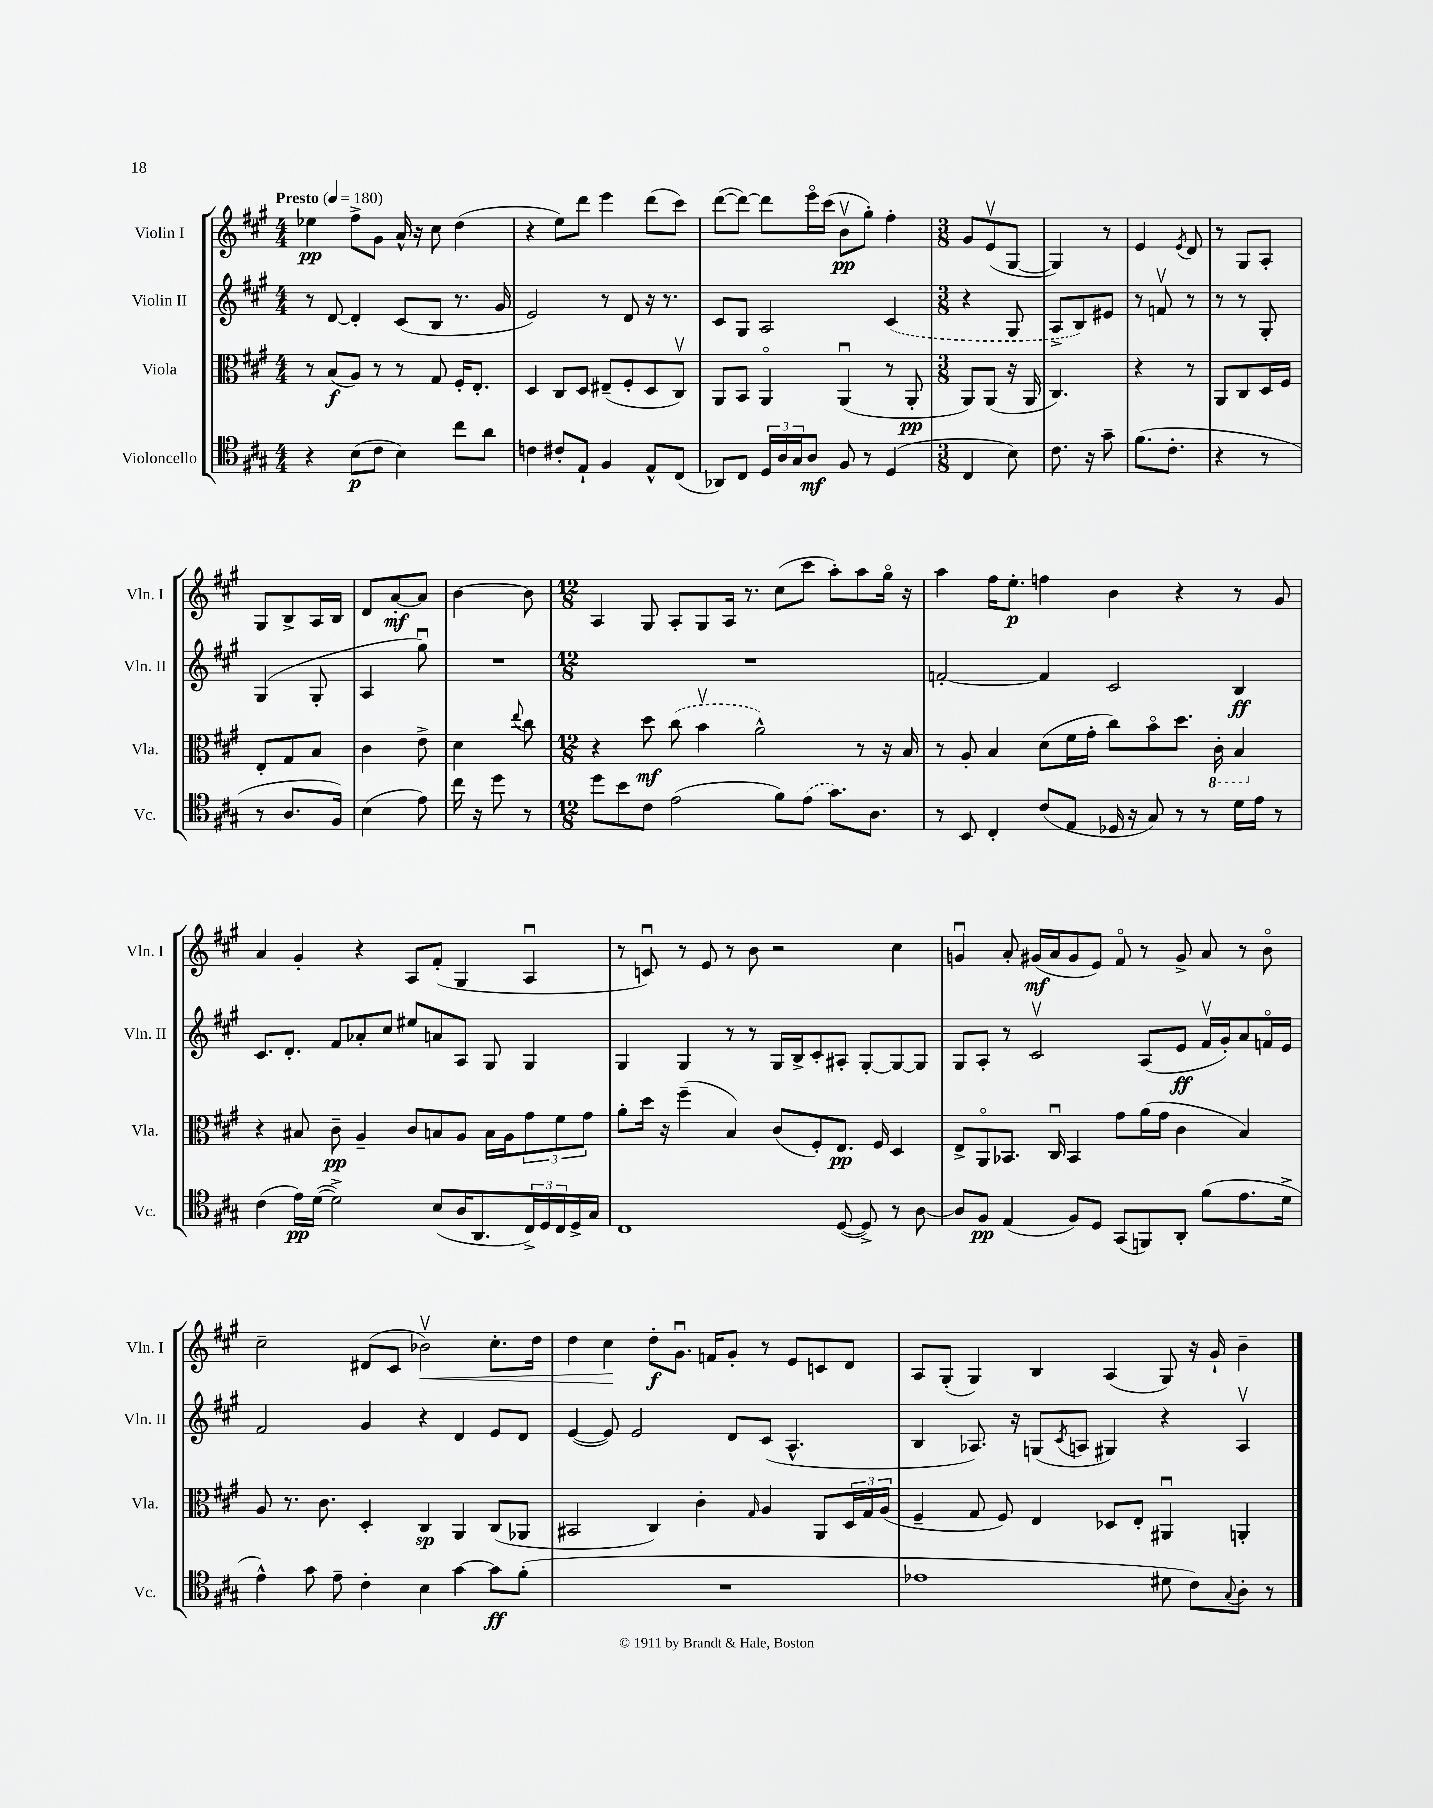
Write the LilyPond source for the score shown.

<<
\new StaffGroup <<
\new Staff = "s0" \with { instrumentName = "Violin I" shortInstrumentName = "Vln. I" } {
    \clef treble \key a \major \numericTimeSignature \time 4/4 \tempo "Presto" 4 = 180
    ees''4\pp fis''8-> gis'8 a'16-^ r16 cis''8 d''4( |
    r4 e''8) d'''8 e'''4 d'''8( cis'''8) |
    d'''8~( d'''8~) d'''8 e'''16\flageolet cis'''16( b'8\upbow\pp gis''8-.) fis''4-. |
    \numericTimeSignature \time 3/8 gis'8 e'8\upbow( gis8~ |
    gis4) r8 |
    e'4 \acciaccatura { e'8 } d'8 |
    r8 gis8 a8-. |
    gis8 b8-> a16 b16 |
    d'8 a'8~-.\mf a'8 |
    b'4~ b'8 |
    \numericTimeSignature \time 12/8 a4 gis8 a8-. gis8 a16 r8. cis''8( cis'''8 a''8-.) a''8 gis''16\flageolet r16 |
    a''4 fis''16 e''8.-.\p f''4 b'4 r4 r8 gis'8 |
    a'4 gis'4-. r4 a8 fis'8-.( gis4 a4\downbow |
    r8 c'8\downbow) r8 e'8 r8 b'8 r2 cis''4 |
    g'4\downbow a'8-. gis'16\mf( a'16 gis'8 e'8) fis'8\flageolet r8 gis'8-> a'8 r8 b'8\flageolet |
    cis''2-- dis'8( cis'8 bes'2\upbow\<) cis''8.-. d''16 |
    d''4 cis''4\! d''8-.\f gis'8.\downbow f'16 gis'8-. r8 e'8 c'8 d'8 |
    a8 gis8-.( gis4) b4 a4( gis8) r16 gis'16-! b'4-- \bar "|." |
}
\new Staff = "s1" \with { instrumentName = "Violin II" shortInstrumentName = "Vln. II" } {
    \clef treble \key a \major \numericTimeSignature \time 4/4
    r8 d'8~ d'4-. cis'8( b8 r8. gis'16 |
    e'2) r8 d'8 r16 r8. |
    cis'8 gis8 a2 \once \slurDashed cis'4( |
    \numericTimeSignature \time 3/8 r4 gis8 |
    a8-> b8) eis'8 |
    r8 f'8\upbow r8 |
    r8 r8 gis8-. |
    gis4( gis8-. |
    a4 gis''8\downbow) |
    R4. |
    \numericTimeSignature \time 12/8 R1. |
    f'2~-. f'4 cis'2 b4\ff |
    cis'8. d'8.-. fis'8 aes'8-. cis''8 eis''8 a'8 a8 gis8 gis4 |
    gis4 gis4 r8 r8 gis16 b16-> cis'8-. ais8-. gis8~-. gis8~ gis8 |
    gis8 a8-. r8 cis'2\upbow a8( e'8\ff fis'16\upbow gis'16-.) a'8 f'16\flageolet e'16 |
    fis'2 gis'4 r4 d'4 e'8 d'8 |
    e'4~( e'8) e'2 d'8 cis'8( a4.-^ |
    b4 aes8.) r16 g8( \acciaccatura { cis'8 } a8 gis4) r4 a4\upbow \bar "|." |
}
\new Staff = "s2" \with { instrumentName = "Viola" shortInstrumentName = "Vla." } {
    \clef alto \key a \major \numericTimeSignature \time 4/4
    r8 b8\f( a8) r8 r8 gis8 fis16-. e8.-. |
    d4 cis8 d8 eis8--( fis8-. d8 cis8\upbow) |
    a,8 b,8 a,4\flageolet a,4\downbow( r8 a,8-.\pp |
    \numericTimeSignature \time 3/8 a,8) a,8( r16 a,16 |
    cis4.) |
    r4 r8 |
    a,8 cis8 d16 fis16 |
    e8-. gis8 b8 |
    cis'4 e'8-> |
    d'4 \appoggiatura { e''8 } cis''8 |
    \numericTimeSignature \time 12/8 r4 d''8\mf \once \slurDashed cis''8( b'4\upbow a'2-^) r8 r16 b16 |
    r8 a8-. b4 d'8( fis'16 gis'16-. cis''8) b'8\flageolet d''8. \ottava #-1 cis16-. b,4 \ottava #0 |
    r4 bis8 cis'8--\pp a4-- cis'8 b8 a8 b16 a16 \tuplet 3/2 { gis'8 fis'8 gis'8 } |
    a'8-. d''16 r16 fis''4--( b4) cis'8( fis8-.) e8.\pp fis16 d4 |
    e8-> a,8\flageolet bes,8. cis16\downbow bes,4 gis'8 a'16( gis'16 cis'4 b4) |
    a8 r8. cis'8. d4-. cis4\sp a,4 cis8( aes,8 |
    bis,2 cis4) cis'4-. \grace { gis16 } a4 a,8 \tuplet 3/2 { d16 gis16 a16( } |
    fis4-- gis8 fis8) e4 des8 e8-. ais,4\downbow a,4-. \bar "|." |
}
\new Staff = "s3" \with { instrumentName = "Violoncello" shortInstrumentName = "Vc." } {
    \clef tenor \key a \major \numericTimeSignature \time 4/4
    r4 b8\p( cis'8 b4) cis''8 a'8 |
    c'4 cis'8-. e8-! fis4 e8-^ cis8( |
    aes,8) cis8 \tuplet 3/2 { d16 a16 gis16 } a8\mf fis8 r8 d4( |
    \numericTimeSignature \time 3/8 cis4 b8) |
    cis'8. r16 gis'8-- |
    fis'8.( cis'8.-. |
    r4 r8 |
    r8 a8. fis16) |
    b4( e'8) |
    cis''16 r16 d''8 r8 |
    \numericTimeSignature \time 12/8 d''8 b'8 cis'8 e'2( fis'8) \once \slurDashed e'8( gis'8.) a8. |
    r8 b,8 cis4-. cis'8( e8 des16 r16 gis8) r8 r8 d'16 e'16 r8 |
    cis'4( e'16\pp) d'16~( d'2->) b8( a16 a,8. \tuplet 3/2 { cis16->) d16 cis16 } d16-> gis16 |
    cis1 d8~( d8->) r8 a8~ |
    a8 fis8\pp e4( fis8) d8 gis,8( f,8) a,8-. fis'8( e'8. d'16-> |
    e'4-^) gis'8 e'8-- cis'4-. b4 gis'4~ gis'8\ff fis'8-.( |
    R1. |
    ees'1 dis'8 cis'8) \appoggiatura { gis8 } a8-. r8 \bar "|." |
}
>>
>>
\layout { \context { \Score \remove "Bar_number_engraver" } }
